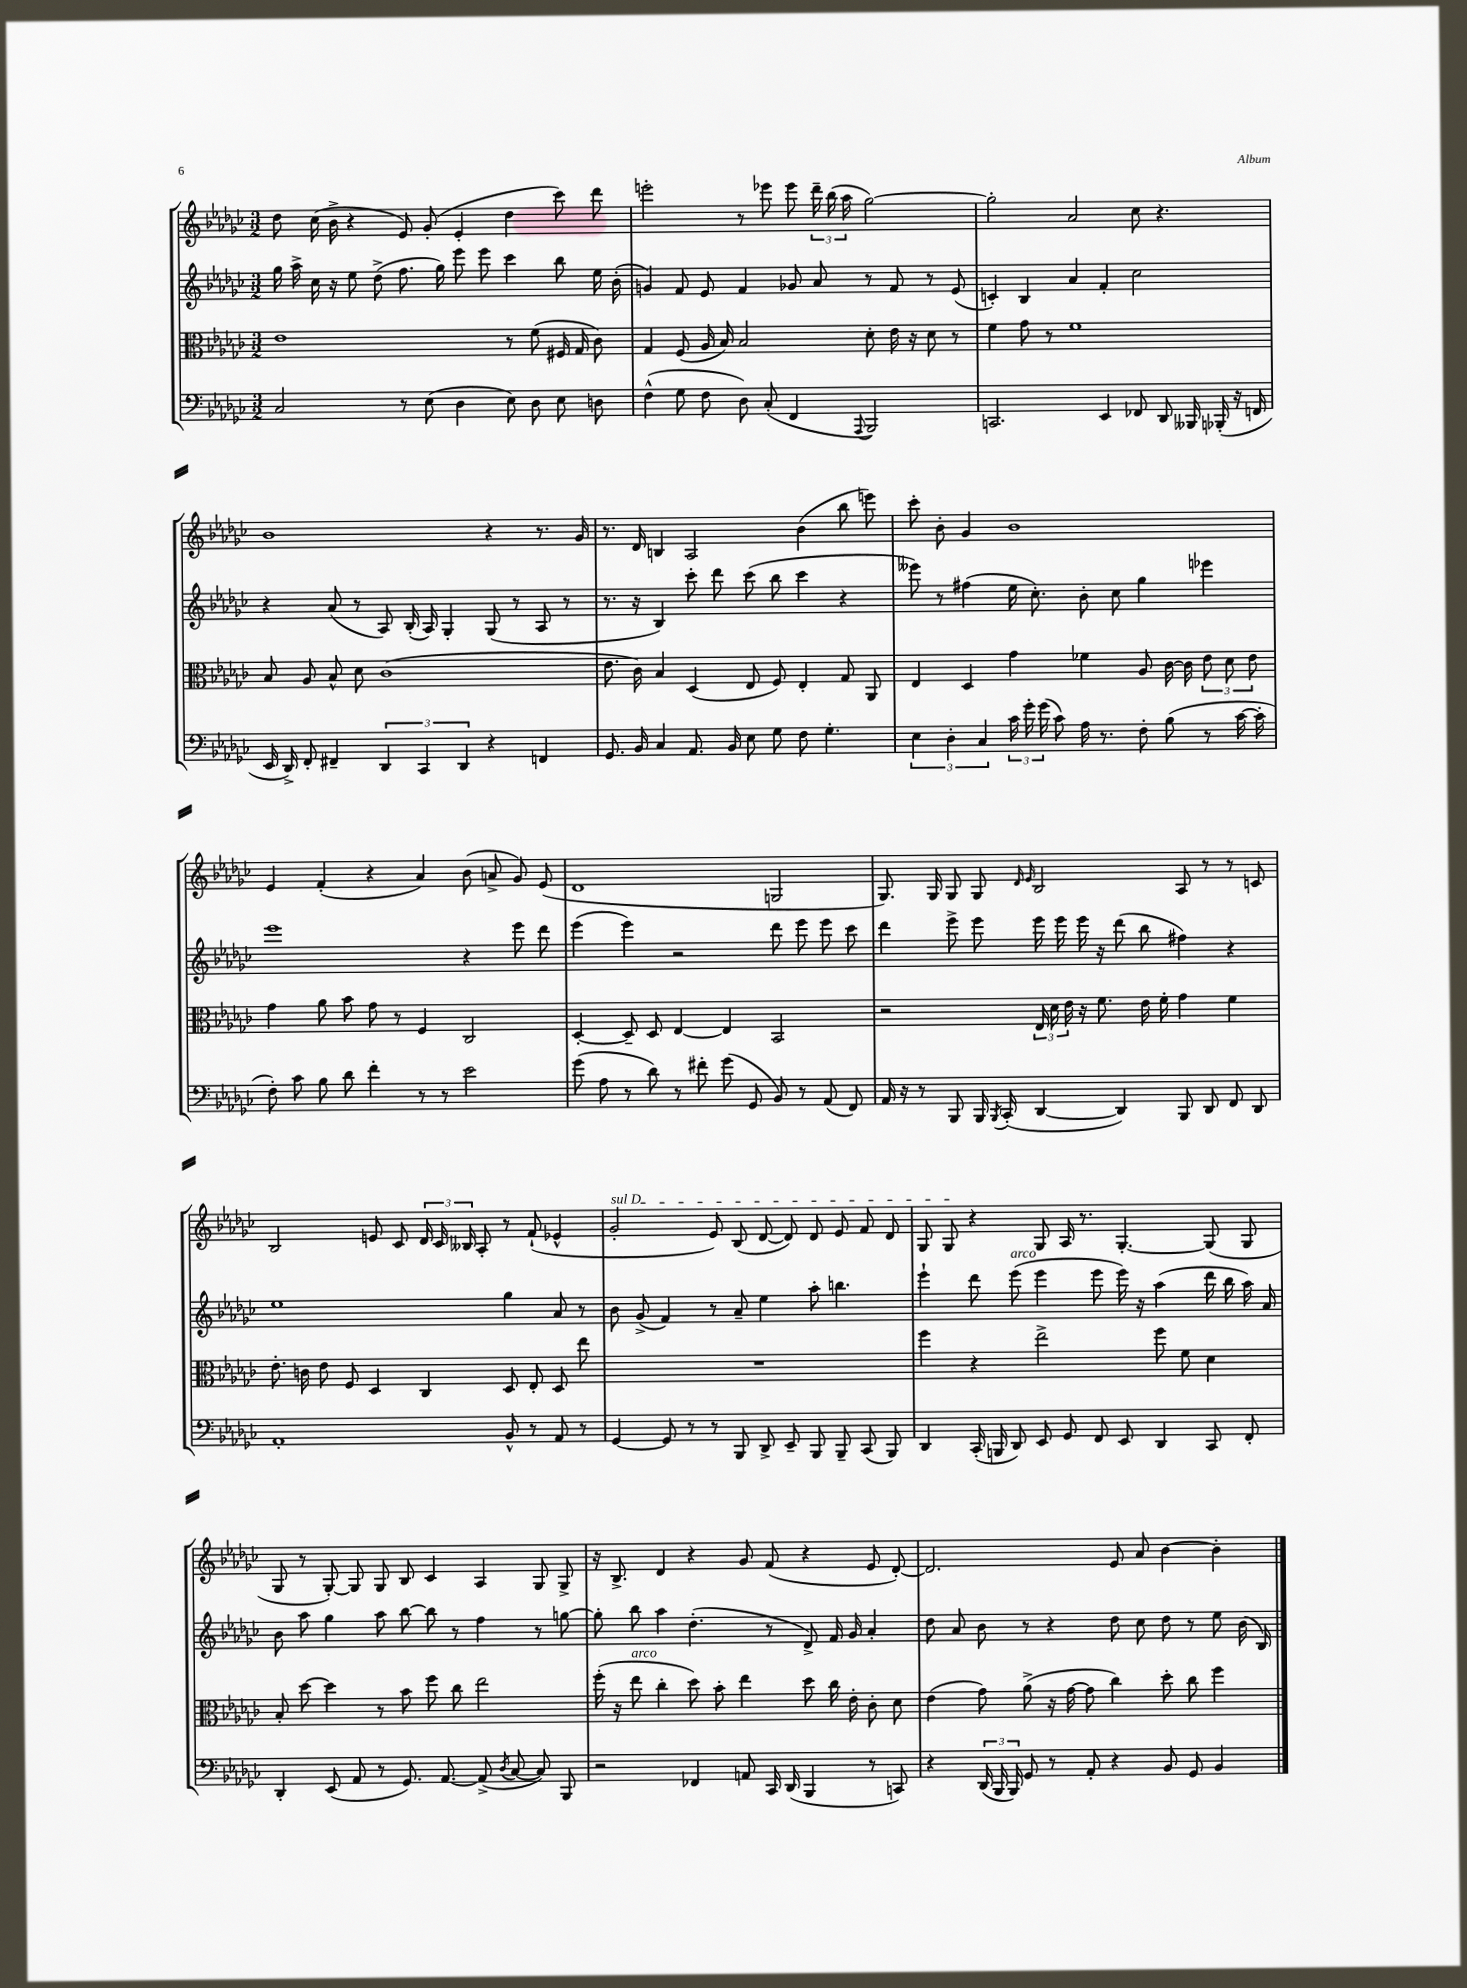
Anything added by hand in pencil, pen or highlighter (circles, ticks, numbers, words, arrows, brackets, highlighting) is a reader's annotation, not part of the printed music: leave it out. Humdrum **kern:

**kern	**kern	**kern	**kern
*part4	*part3	*part2	*part1
*staff4	*staff3	*staff2	*staff1
*clefF4	*clefC3	*clefG2	*clefG2
*k[b-e-a-d-g-c-]	*k[b-e-a-d-g-c-]	*k[b-e-a-d-g-c-]	*k[b-e-a-d-g-c-]
*M3/2	*M3/2	*M3/2	*M3/2
=35	=35	=35	=35
2C-/	1e-	16gg-\	8dd-\
.	.	16aa-^\	.
.	.	16cc-\	(16cc-\
.	.	16r	16b-^\
.	.	8ee-\	4r
.	.	(8dd-^\	.
8r	.	8.ff\	8e-/)
(8E-\	.	.	(8g-'/
.	.	16gg-\)	.
4D-\	.	8eee-\	4e-'/
.	.	8eee-\	.
8E-\)	8r	4ccc-\	4dd-\
8D-\	(8f\	.	.
8E-\	16F#X/	8bb-\	8ccc-\)
.	16G-/	.	.
8Dn\	8c-\)	16ee-\	8ddd-\
.	.	(16b-'\	.
=36	=36	=36	=36
(4F^^\	4G-/	4gn/)	2eeen'\
8G-\	(8F/	8f/	.
8F\	16A-/	8e-/	.
.	16B-/)	.	.
8D-\)	2B-/	4f/	8r
(8C-'/	.	.	8eee-X\
4FF/	.	8g-X/	8eee-\
.	.	8a-/	24ddd-~\
.	.	.	(24bb-\
.	.	.	24aa-\
8qqAAA-/	.	.	.
2BBB-/)	8d-'\	8r	[2gg-\)
.	16e-\	8f/	.
.	16r	.	.
.	8d-\	8r	.
.	8r	(8e-/	.
=37	=37	=37	=37
2.CCn/	4f\	4cn'/)	2gg-'\]
.	8g-\	4B-/	.
.	8r	.	.
.	1f	4a-/	2a-/
4EE-/	.	4f'/	.
8FF-X/	.	2cc-\	8cc-\
8DD-/	.	.	4.r
16BBB--X/	.	.	.
(16BBB-X'/	.	.	.
16r	.	.	.
16FFn/	.	.	.
!!LO:LB:g=z
=38	=38	=38	=38
16EE-/	8B-/	4r	1b-
16DD-^/)	.	.	.
8FF'/	8A-/	.	.
4FF#X~/	8B-^^/	(8a-/	.
.	8d-\	8r	.
6DD-/	(1c-	8A-/)	.
.	.	(16B-'/	.
6CC-/	.	.	.
.	.	16A-/)	.
.	.	4G-'/	.
6DD-/	.	.	.
4r	.	(8G-/	4r
.	.	8r	.
4FFn/	.	8A-/	8.r
.	.	8r	.
.	.	.	16g-/
=39	=39	=39	=39
8.GG-/	8.e-\	8.r	8.r
16BB-/	16c-\)	16r	16d-/
4C-/	4B-/	4B-/)	4Bn/
8.AA-/	(4D-/	8ccc-'\	2A-/
.	.	8ddd-\	.
16BB-/	.	.	.
8E-\	8E-/	(8ccc-\	.
8G-\	8F/)	8bb-\	.
8F\	4E-'/	4ccc-\	(4b-\
4.G-'\	.	.	.
.	8G-/	4r	8bb-\
.	8AA-/	.	8eeen\)
=40	=40	=40	=40
6E-\	4E-/	8eee--X\)	8ccc-'\
.	.	8r	8b-'\
6D-'\	.	.	.
.	4D-/	(4ff#X\	4g-/
6C-/	.	.	.
24c-\	4g-\	16ee-\	1b-
24g-'\	.	.	.
.	.	8.cc-'\)	.
(24g-\	.	.	.
8c-\)	.	.	.
16A-\	4f-X\	8b-'\	.
8.r	.	.	.
.	.	8cc-\	.
8F'\	8A-/	4gg-\	.
(8B-\	[16c-\	.	.
.	16c-\]	.	.
8r	12e-\	4eee-X\	.
.	12d-\	.	.
[16c-\	.	.	.
.	12e-\	.	.
16c-'\]	.	.	.
!!LO:LB:g=z
=41	=41	=41	=41
8F'\)	4g-\	1eee-	4e-/
8c-\	.	.	.
8B-\	8a-\	.	(4f'/
8d-\	8b-\	.	.
4f'\	8g-\	.	4r
.	8r	.	.
8r	4F/	.	4a-/)
8r	.	.	.
2e-\	2C-/	4r	(8b-\
.	.	.	8an^/
.	.	8eee-\	8g-/)
.	.	8ddd-\	(8e-/
=42	=42	=42	=42
(8g-\	[4D-'/	(4eee-\	1d-
8A-\	.	.	.
8r	8D-~/]	4eee-\)	.
8d-\)	8D-/	.	.
8r	[4E-/	2r	.
8f#X'\	.	.	.
(8g-\	4E-/]	.	.
8GG-/	.	.	.
8BB-/)	2BB-/	8ddd-\	2Gn/
8r	.	8eee-\	.
(8AA-/	.	8eee-\	.
8FF/)	.	8ccc-\	.
=43	=43	=43	=43
16AA-/	2r	4ddd-\	8.G-/)
16r	.	.	.
8r	.	.	.
.	.	.	16G-/
8BBB-/	.	8eee-^\	8G-/
16BBB-/	.	8eee-\	8G-/
8qBBB-/	.	.	.
(16CC-'/	.	.	.
.	.	.	16qqd-/
.	.	.	16qqe-/
[4DD-/	24E-/	16eee-\	2B-/
.	24d-\	.	.
.	.	16eee-\	.
.	24e-\	.	.
.	16r	16eee-\	.
.	8.f\	16r	.
4DD-/])	.	(8ddd-\	.
.	16e-\	8bb-\	.
.	16f'\	.	.
8BBB-/	4g-\	4ff#X\)	8A-/
8DD-/	.	.	8r
8FF/	4f\	4r	8r
8DD-/	.	.	8cn/
!!LO:LB:g=z
=44	=44	=44	=44
1AA-'	8.e-'\	1ee-	2B-/
.	16cn\	.	.
.	8e-\	.	.
.	8F/	.	.
.	4D-/	.	8en/
.	.	.	8c-/
.	4C-/	.	24d-/
.	.	.	24c-/
.	.	.	24B--X/
.	.	.	8A-'/
8BB-^^/	8D-/	4gg-\	8r
8r	8E-'/	.	(8f`/
8AA-/	8D-/	8a-/	4e-X^^/
8r	8ee-\	8r	.
=45	=45	=45	=45
!	!	!	!LO:TX:a:i:t=sul D
[4GG-/	1.r	8b-\	2g-'/
.	.	(8g-^/	.
8GG-/]	.	4f/)	.
8r	.	.	.
8r	.	8r	8e-/)
8BBB-/	.	8a-~/	(8B-/
8DD-^/	.	4ee-\	[8d-/
8EE-~/	.	.	8d-/])
8BBB-/	.	8aa-'\	8d-/
8BBB-~/	.	4.bbn\	8e-/
(8CC-/	.	.	8f/
8BBB-/)	.	.	8d-/
=46	=46	=46	=46
4DD-/	4ff\	4eee-`\	8G-/
.	.	.	8G-/
(16CC-'/	4r	8ddd-\	4r
16BBBn/	.	.	.
!	!	!LO:TX:a:i:t=arco	!
8DD-/)	.	(8eee-\	.
8EE-/	2ee-^\	4eee-\	8G-/
8GG-/	.	.	16A-/
.	.	.	8.r
8FF/	.	8eee-\	.
8EE-/	.	16eee-\)	[4.G-'/
.	.	16r	.
4DD-/	8ff\	(4aa-\	.
.	8f\	.	.
8CC-/	4d-\	16ddd-\	(8G-/]
.	.	16bb-\	.
8FF'/	.	16aa-\)	8G-/
.	.	16a-/	.
!!LO:LB:g=z
=47	=47	=47	=47
4DD-'/	8B-'/	8b-\	8G-/
.	[8dd-\	8aa-\	8r
(8EE-/	4dd-\]	4gg-\	[8G-'/)
8AA-/	.	.	8G-/]
8r	8r	8aa-\	8G-/
8.GG-/)	8b-\	[8bb-\	8B-/
.	8ff\	8bb-\]	4c-/
[8.AA-/	.	.	.
.	8cc-\	8r	.
(8AA-^/]	2ee-\	4ff\	4A-/
8qD-/	.	.	.
[8C-/	.	.	.
8C-/])	.	8r	8G-/
8BBB-/	.	[8ggn\	8G-^/
=48	=48	=48	=48
2r	(16ff'\	8gg'\]	16r
.	16r	.	8.B-^/
!	!LO:TX:a:i:t=arco	!	!
.	8ee-\	8bb-\	.
.	4cc-'\	4aa-\	4d-/
4FF-X/	8dd-\)	(4.dd-'\	4r
.	8b-'\	.	.
8AAn/	4ee-\	.	8g-/
16CC-/	.	8r	(8f/
(16DD-/	.	.	.
4BBB-/	8dd-\	8d-^/)	4r
.	16cc-\	16f/	.
.	16e-'\	16g-/	.
8r	8c-'\	4a-'/	8e-/
8CCn/)	8d-\	.	[8d-'/)
=49	=49	=49	=49
4r	(4e-\	8dd-\	2.d-/]
.	.	8a-/	.
(24DD-/	8g-\)	8b-\	.
24BBB-/	.	.	.
24BBB-/)	.	.	.
8GG-/	(8a-^\	8r	.
8r	16r	4r	.
.	[16g-\	.	.
8AA-'/	8g-\]	.	.
4r	4cc-\)	8dd-\	8e-/
.	.	8cc-\	8a-/
8BB-/	8dd-'\	8dd-\	[4b-\
8GG-/	8cc-\	8r	.
4BB-/	4ff\	8ee-\	4b-'\]
.	.	(16b-\	.
.	.	16B-/)	.
==	==	==	==
*-	*-	*-	*-
